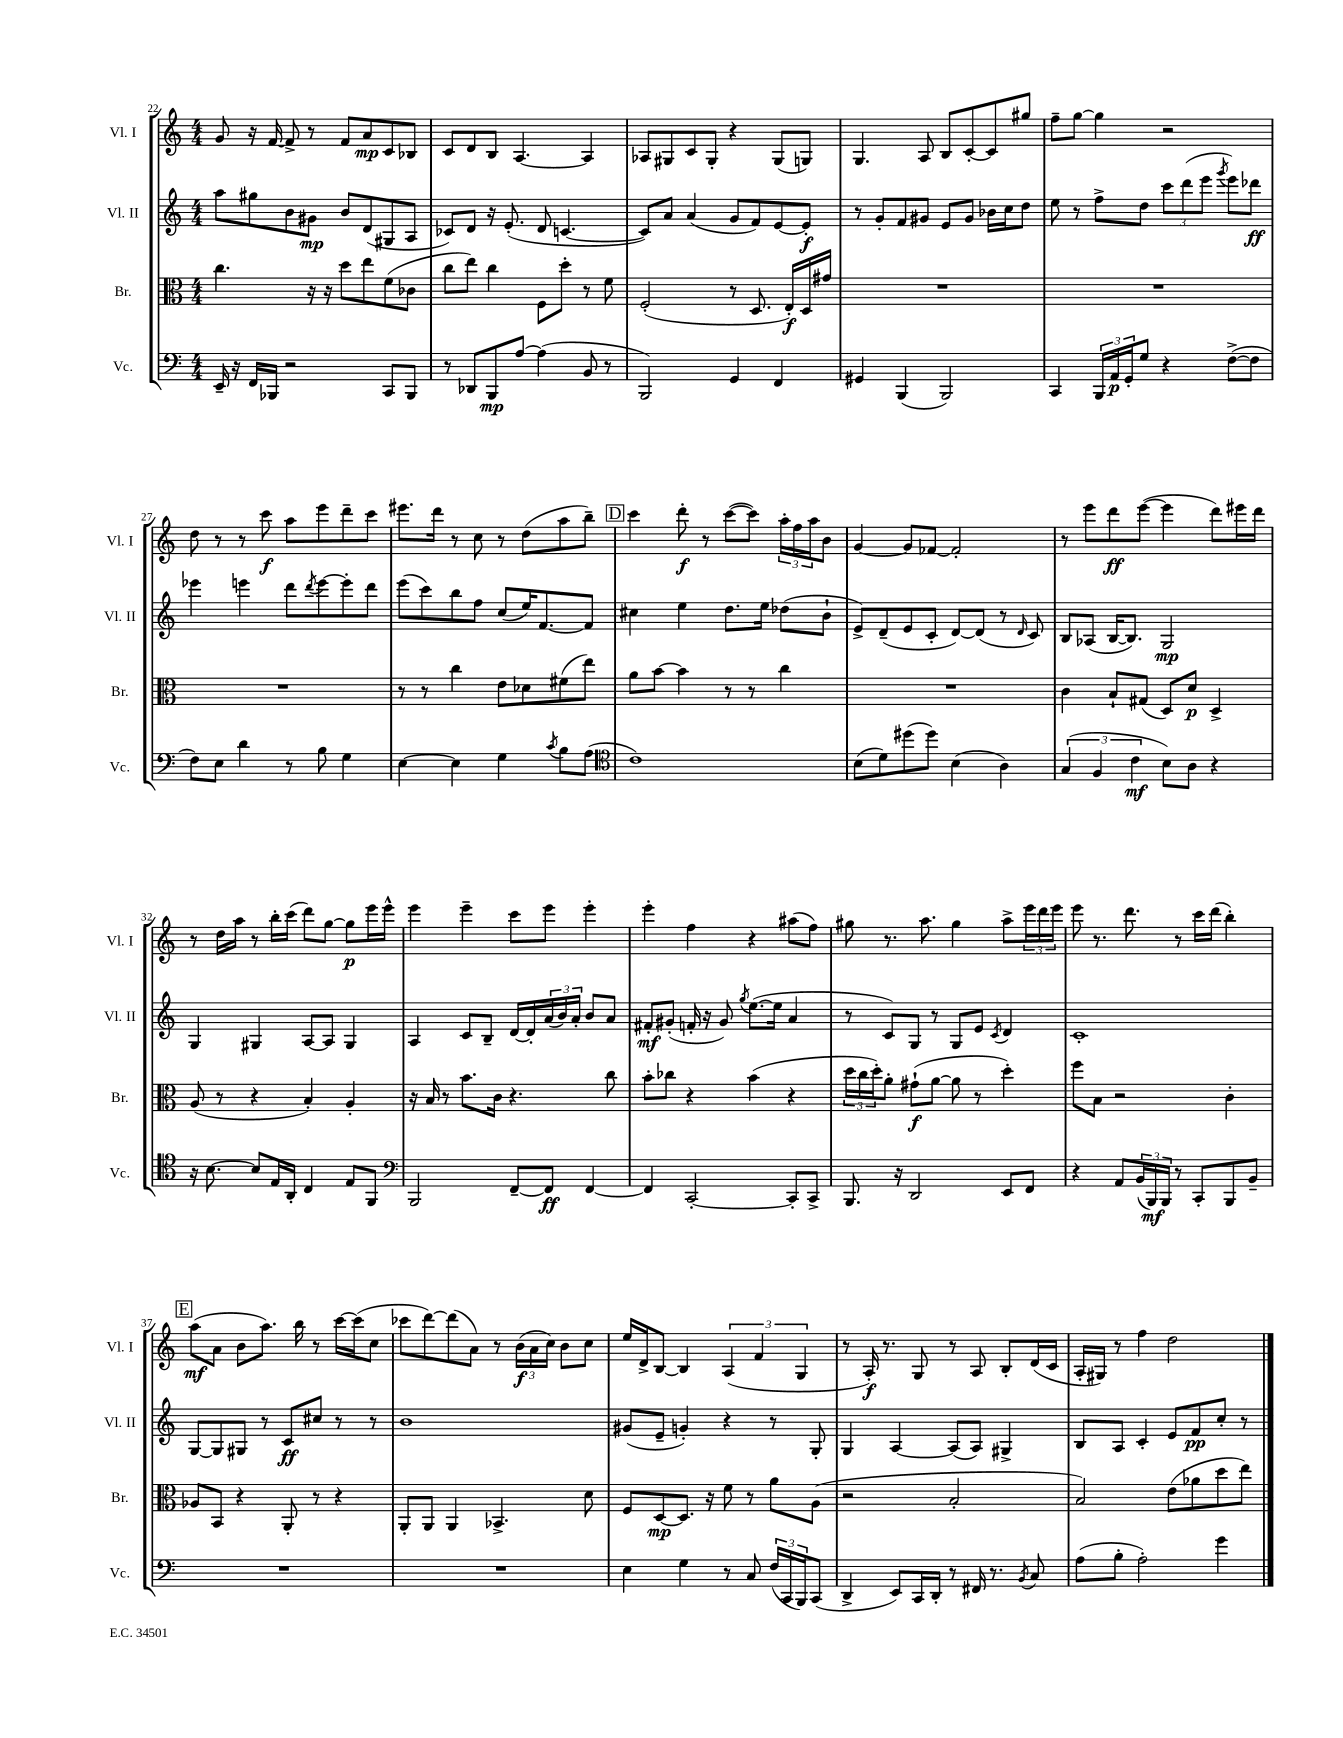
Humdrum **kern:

**kern	**dynam	**kern	**dynam	**kern	**dynam	**kern	**dynam
*part4	*part4	*part3	*part3	*part2	*part2	*part1	*part1
*staff4	*staff4	*staff3	*staff3	*staff2	*staff2	*staff1	*staff1
*I"Vc.	*	*I"Br.	*	*I"Vl. II	*	*I"Vl. I	*
*I'Vc.	*	*I'Br.	*	*I'Vl. II	*	*I'Vl. I	*
*clefF4	*	*clefC3	*	*clefG2	*	*clefG2	*
*k[]	*	*k[]	*	*k[]	*	*k[]	*
*M4/4	*	*M4/4	*	*M4/4	*	*M4/4	*
=22	=22	=22	=22	=22	=22	=22	=22
16EE~/	.	4.cc\	.	8aa\L	.	8g/	.
16r	.	.	.	.	.	.	.
16FF/LL	.	.	.	8gg#X\	.	16r	.
16BBB-X/JJ	.	.	.	.	.	[16f/	.
2r	.	.	.	8b\	.	8f^/]	.
.	.	16r	.	8g#X\J	mp	8r	.
.	.	16r	.	.	.	.	.
.	.	8dd\L	.	8b/L	.	8f/L	.
.	.	8ee\	.	(8d/	.	8a/	mp
8CC/L	.	(8f\	.	8G#X/	.	8c/	.
8BBB-/J	.	8c-X\J	.	8A/J	.	8B-X/J	.
=23	=23	=23	=23	=23	=23	=23	=23
8r	.	8cc\L	.	8c-X/L)	.	8c/L	.
8DD-X/L	.	8ee\J)	.	8d/J	.	8d/	.
8BBB/	mp	4cc\	.	16r	.	8B/J	.
.	.	.	.	(8.e'/	.	.	.
[8A/J	.	.	.	.	.	[4.A/	.
(4A\]	.	8F\L	.	8d/	.	.	.
.	.	8dd'\J	.	[4.cn/	.	.	.
8BB/	.	8r	.	.	.	4A/]	.
8r	.	8f\	.	.	.	.	.
=24	=24	=24	=24	=24	=24	=24	=24
2BBB/)	.	(2F'/	.	8c/L])	.	8A-X/L	.
.	.	.	.	8a/J	.	8G#X/	.
.	.	.	.	(4a/	.	8c/	.
.	.	.	.	.	.	8G#'/J	.
4GG/	.	8r	.	8g/L	.	4r	.
.	.	8.D/	.	8f/)	.	.	.
4FF/	.	.	.	[8e/	.	(8G#/L	.
.	.	16E'/LL)	f	.	.	.	.
.	.	16D/	.	8e'/J]	f	8Gn/J)	.
.	.	16g#X/JJ	.	.	.	.	.
=25	=25	=25	=25	=25	=25	=25	=25
4GG#X/	.	1r	.	8r	.	4.G/	.
.	.	.	.	8g'/L	.	.	.
(4BBB/	.	.	.	8f/	.	.	.
.	.	.	.	8g#X/J	.	8A/	.
2BBB/)	.	.	.	8e/L	.	8B/L	.
.	.	.	.	8g#/J	.	[8c'/	.
.	.	.	.	16b-X\LL	.	8c/]	.
.	.	.	.	16cc\J	.	.	.
.	.	.	.	8dd\J	.	8gg#X/J	.
=26	=26	=26	=26	=26	=26	=26	=26
4CC/	.	1r	.	8ee\	.	8ff~\L	.
.	.	.	.	8r	.	[8gg\J	.
24BBB/LL	.	.	.	8ff^\L	.	4gg\]	.
24AA/	p	.	.	.	.	.	.
24GG'/J	.	.	.	.	.	.	.
8G/J	.	.	.	8dd\J	.	.	.
4r	.	.	.	12ccc\L	.	2r	.
.	.	.	.	(12ddd\	.	.	.
.	.	.	.	12eee\J	.	.	.
.	.	.	.	8qggg/	.	.	.
([8F^\L	.	.	.	8eee\L)	.	.	.
8F\J]	.	.	.	8ddd-X\J	ff	.	.
!!LO:LB:g=z
=27	=27	=27	=27	=27	=27	=27	=27
8F\L)	.	1r	.	4eee-X\	.	8dd\	.
8E\J	.	.	.	.	.	8r	.
4d\	.	.	.	4eeen\	.	8r	.
.	.	.	.	.	.	8ccc\	f
8r	.	.	.	8ddd\L	.	8aa\L	.
.	.	.	.	8qddd/	.	.	.
8B\	.	.	.	[8eee\	.	8eee\	.
4G\	.	.	.	8eee'\]	.	8ddd~\	.
.	.	.	.	8ddd\J	.	8ccc\J	.
=28	=28	=28	=28	=28	=28	=28	=28
[4E\	.	8r	.	(8eee\L	.	8.eee#X\L	.
.	.	8r	.	8ccc\)	.	.	.
.	.	.	.	.	.	16ddd\Jk	.
4E\]	.	4cc\	.	8bb\	.	8r	.
.	.	.	.	8ff\J	.	8cc\	.
4G\	.	8e\L	.	(8cc/L	.	8r	.
.	.	8d-X\	.	16ee/K)	.	(8dd\L	.
.	.	.	.	[8.f/	.	.	.
8qc/	.	.	.	.	.	.	.
8B\L	.	(8f#X\	.	.	.	8aa\	.
(8A\J	.	8ee\J)	.	8f/J]	.	8bb~\J)	.
!!LO:REH:place=s1:t=D
=29	=29	=29	=29	=29	=29	=29	=29
*clefC4	*	*	*	*	*	*	*
1c)	.	8a\L	.	4cc#X\	.	4ccc\	.
.	.	[8b\J	.	.	.	.	.
.	.	4b\]	.	4ee\	.	8ddd'\	f
.	.	.	.	.	.	8r	.
.	.	8r	.	8.dd\L	.	([8ccc\L	.
.	.	8r	.	.	.	8ccc\J])	.
.	.	.	.	16ee\Jk	.	.	.
.	.	4cc\	.	(8dd-X\L	.	24aa'\LL	.
.	.	.	.	.	.	24ff\	.
.	.	.	.	.	.	24aa\J	.
.	.	.	.	8b`\J	.	8b\J	.
=30	=30	=30	=30	=30	=30	=30	=30
(8B\L	.	1r	.	8e^/L)	.	[4g/	.
8d\)	.	.	.	(8d~/	.	.	.
(8dd#X\	.	.	.	8e/	.	8g/L]	.
8dd#\J)	.	.	.	8c'/J	.	[8f-X/J	.
(4B\	.	.	.	[8d/L)	.	2f-'/]	.
.	.	.	.	(8d/J]	.	.	.
4A\)	.	.	.	8r	.	.	.
.	.	.	.	16qqd/	.	.	.
.	.	.	.	8c/)	.	.	.
=31	=31	=31	=31	=31	=31	=31	=31
(6G/	.	4c\	.	8B/L	.	8r	.
.	.	.	.	(8A-X/J	.	8eee\L	.
6F/	.	.	.	.	.	.	.
.	.	8B`/L	.	[16B/KL	.	8ddd\	ff
.	.	.	.	8.B/J])	.	.	.
6c\	mf	.	.	.	.	.	.
.	.	(8G#X/J	.	.	.	([8eee\J	.
8B\L)	.	8D/L)	.	2G/	mp	4eee\]	.
8A\J	.	8d/J	p	.	.	.	.
4r	.	4D^/	.	.	.	8ddd\L)	.
.	.	.	.	.	.	16eee#X\L	.
.	.	.	.	.	.	16ddd\JJ	.
!!LO:LB:g=z
=32	=32	=32	=32	=32	=32	=32	=32
16r	.	(8A/	.	4G/	.	8r	.
[8.B\	.	.	.	.	.	.	.
.	.	8r	.	.	.	16dd\LL	.
.	.	.	.	.	.	16aa\JJ	.
8B/L]	.	4r	.	4G#X/	.	8r	.
16E/L	.	.	.	.	.	16bb'\LL	.
16AA'/JJ	.	.	.	.	.	(16ccc\JJ	.
4C/	.	4B'/)	.	[8A/L	.	8ddd\L)	.
.	.	.	.	8A/J]	.	[8gg\J	.
8E/L	.	4A'/	.	4G#/	.	8gg\L]	p
8FF/J	.	.	.	.	.	16eee\L	.
.	.	.	.	.	.	16eee^^\JJ	.
=33	=33	=33	=33	=33	=33	=33	=33
*clefF4	*	*	*	*	*	*	*
2BBB/	.	16r	.	4A/	.	4eee\	.
.	.	16B/	.	.	.	.	.
.	.	8r	.	.	.	.	.
.	.	8.b\L	.	8c/L	.	4eee~\	.
.	.	.	.	8B~/J	.	.	.
.	.	16c\Jk	.	.	.	.	.
[8FF~/L	.	4.r	.	[16d/LL	.	8ccc\L	.
.	.	.	.	16d'/]	.	.	.
8FF/J]	ff	.	.	(24a/	.	8eee\J	.
.	.	.	.	24b/)	.	.	.
.	.	.	.	24a'/JJ	.	.	.
[4FF/	.	.	.	8b/L	.	4eee'\	.
.	.	8cc\	.	8a/J	.	.	.
=34	=34	=34	=34	=34	=34	=34	=34
4FF/]	.	8b'\L	.	8f#X'/L	mf	4eee'\	.
.	.	8cc-X\J	.	(8g#X'/J	.	.	.
[2CC'/	.	4r	.	16fn'/	.	4ff\	.
.	.	.	.	16r	.	.	.
.	.	.	.	8g#/)	.	.	.
.	.	.	.	8qgg/	.	.	.
.	.	(4b\	.	([8.ee\L	.	4r	.
.	.	.	.	16ee\Jk]	.	.	.
8CC'/L]	.	4r	.	4a/	.	(8aa#X\L	.
8CC^/J	.	.	.	.	.	8ff\J)	.
=35	=35	=35	=35	=35	=35	=35	=35
8.BBB/	.	24dd\LL	.	8r	.	8gg#X\	.
.	.	24cc\	.	.	.	.	.
.	.	24dd'\J)	.	.	.	.	.
.	.	8a'\J	.	8c/L)	.	8.r	.
16r	.	.	.	.	.	.	.
2DD/	.	(8g#X`\L	f	8G/J	.	.	.
.	.	.	.	.	.	8.aa\	.
.	.	[8a\J	.	8r	.	.	.
.	.	8a\]	.	8G/L	.	4gg#\	.
.	.	8r	.	8e/J	.	.	.
.	.	.	.	8qc/	.	.	.
8EE/L	.	4dd'\)	.	4d/	.	8aa^\L	.
8FF/J	.	.	.	.	.	24eee\L	.
.	.	.	.	.	.	24ddd\	.
.	.	.	.	.	.	24eee\JJ	.
=36	=36	=36	=36	=36	=36	=36	=36
4r	.	8ff\L	.	1c'	.	8eee\	.
.	.	8B\J	.	.	.	8.r	.
8AA/L	.	2r	.	.	.	.	.
.	.	.	.	.	.	8.ddd\	.
(24BB/L	.	.	.	.	.	.	.
24BBB/)	mf	.	.	.	.	.	.
24BBB/JJ	.	.	.	.	.	.	.
8r	.	.	.	.	.	8r	.
8CC'/L	.	.	.	.	.	16ccc\LL	.
.	.	.	.	.	.	(16ddd\JJ	.
8BBB/	.	4c'\	.	.	.	4bb'\)	.
8BB~/J	.	.	.	.	.	.	.
!!LO:LB:g=z
!!LO:REH:place=s1:t=E
=37	=37	=37	=37	=37	=37	=37	=37
1r	.	8A-X/L	.	[8G/L	.	(8aa\L	mf
.	.	8BB/J	.	8G/]	.	8a\J	.
.	.	4r	.	8G#X/J	.	8b\L	.
.	.	.	.	8r	.	8.aa\J)	.
.	.	8AA'/	.	8c/L	ff	.	.
.	.	.	.	.	.	16bb\	.
.	.	8r	.	8cc#X/J	.	8r	.
.	.	4r	.	8r	.	[16ccc\LL	.
.	.	.	.	.	.	(16ccc\J]	.
.	.	.	.	8r	.	8cc\J	.
=38	=38	=38	=38	=38	=38	=38	=38
1r	.	8AA'/L	.	1b	.	8ccc-X\L	.
.	.	8AA/J	.	.	.	[8ddd\)	.
.	.	4AA/	.	.	.	(8ddd\]	.
.	.	.	.	.	.	8a\J)	.
.	.	4.BB-X^/	.	.	.	8r	.
.	.	.	.	.	.	(24b\LL	f
.	.	.	.	.	.	24a\	.
.	.	.	.	.	.	24cc\JJ)	.
.	.	.	.	.	.	8b\L	.
.	.	8d\	.	.	.	8cc\J	.
=39	=39	=39	=39	=39	=39	=39	=39
4E\	.	8F/L	.	(8g#X/L	.	16ee/LL	.
.	.	.	.	.	.	16d^/J	.
.	.	[8D/	mp	8e~/J	.	[8B/J	.
4G\	.	8.D/J]	.	4gn'/)	.	4B/]	.
.	.	16r	.	.	.	.	.
8r	.	8f\	.	4r	.	(6A/	.
8C/	.	8r	.	.	.	.	.
.	.	.	.	.	.	6f/	.
(24F/LL	.	8a\L	.	8r	.	.	.
24CC/	.	.	.	.	.	.	.
24BBB/J)	.	.	.	.	.	6G/	.
(8CC/J	.	(8A\J	.	8G'/	.	.	.
=40	=40	=40	=40	=40	=40	=40	=40
4DD^/	.	2r	.	4G/	.	8r	.
.	.	.	.	.	.	16A'/)	f
.	.	.	.	.	.	8.r	.
8EE/L)	.	.	.	[4A/	.	.	.
16CC/L	.	.	.	.	.	8G/	.
16DD'/JJ	.	.	.	.	.	.	.
8r	.	2B'/	.	(8A/L]	.	8r	.
16FF#X/	.	.	.	8A/J)	.	8A/	.
8.r	.	.	.	.	.	.	.
.	.	.	.	4G#X^/	.	8B'/L	.
8qBB/	.	.	.	.	.	.	.
8C/	.	.	.	.	.	(16d/L	.
.	.	.	.	.	.	16c/JJ	.
=41	=41	=41	=41	=41	=41	=41	=41
(8A\L	.	2B/)	.	8B/L	.	16A'/LL	.
.	.	.	.	.	.	16G#X/JJ)	.
8B'\J	.	.	.	8A/J	.	8r	.
2A'\)	.	.	.	4c'/	.	4ff\	.
.	.	(8e\L	.	8e/L	.	2dd\	.
.	.	8a-X\	.	8f/	pp	.	.
4g\	.	8dd\	.	8cc'/J	.	.	.
.	.	8ee\J)	.	8r	.	.	.
==	==	==	==	==	==	==	==
*-	*-	*-	*-	*-	*-	*-	*-
